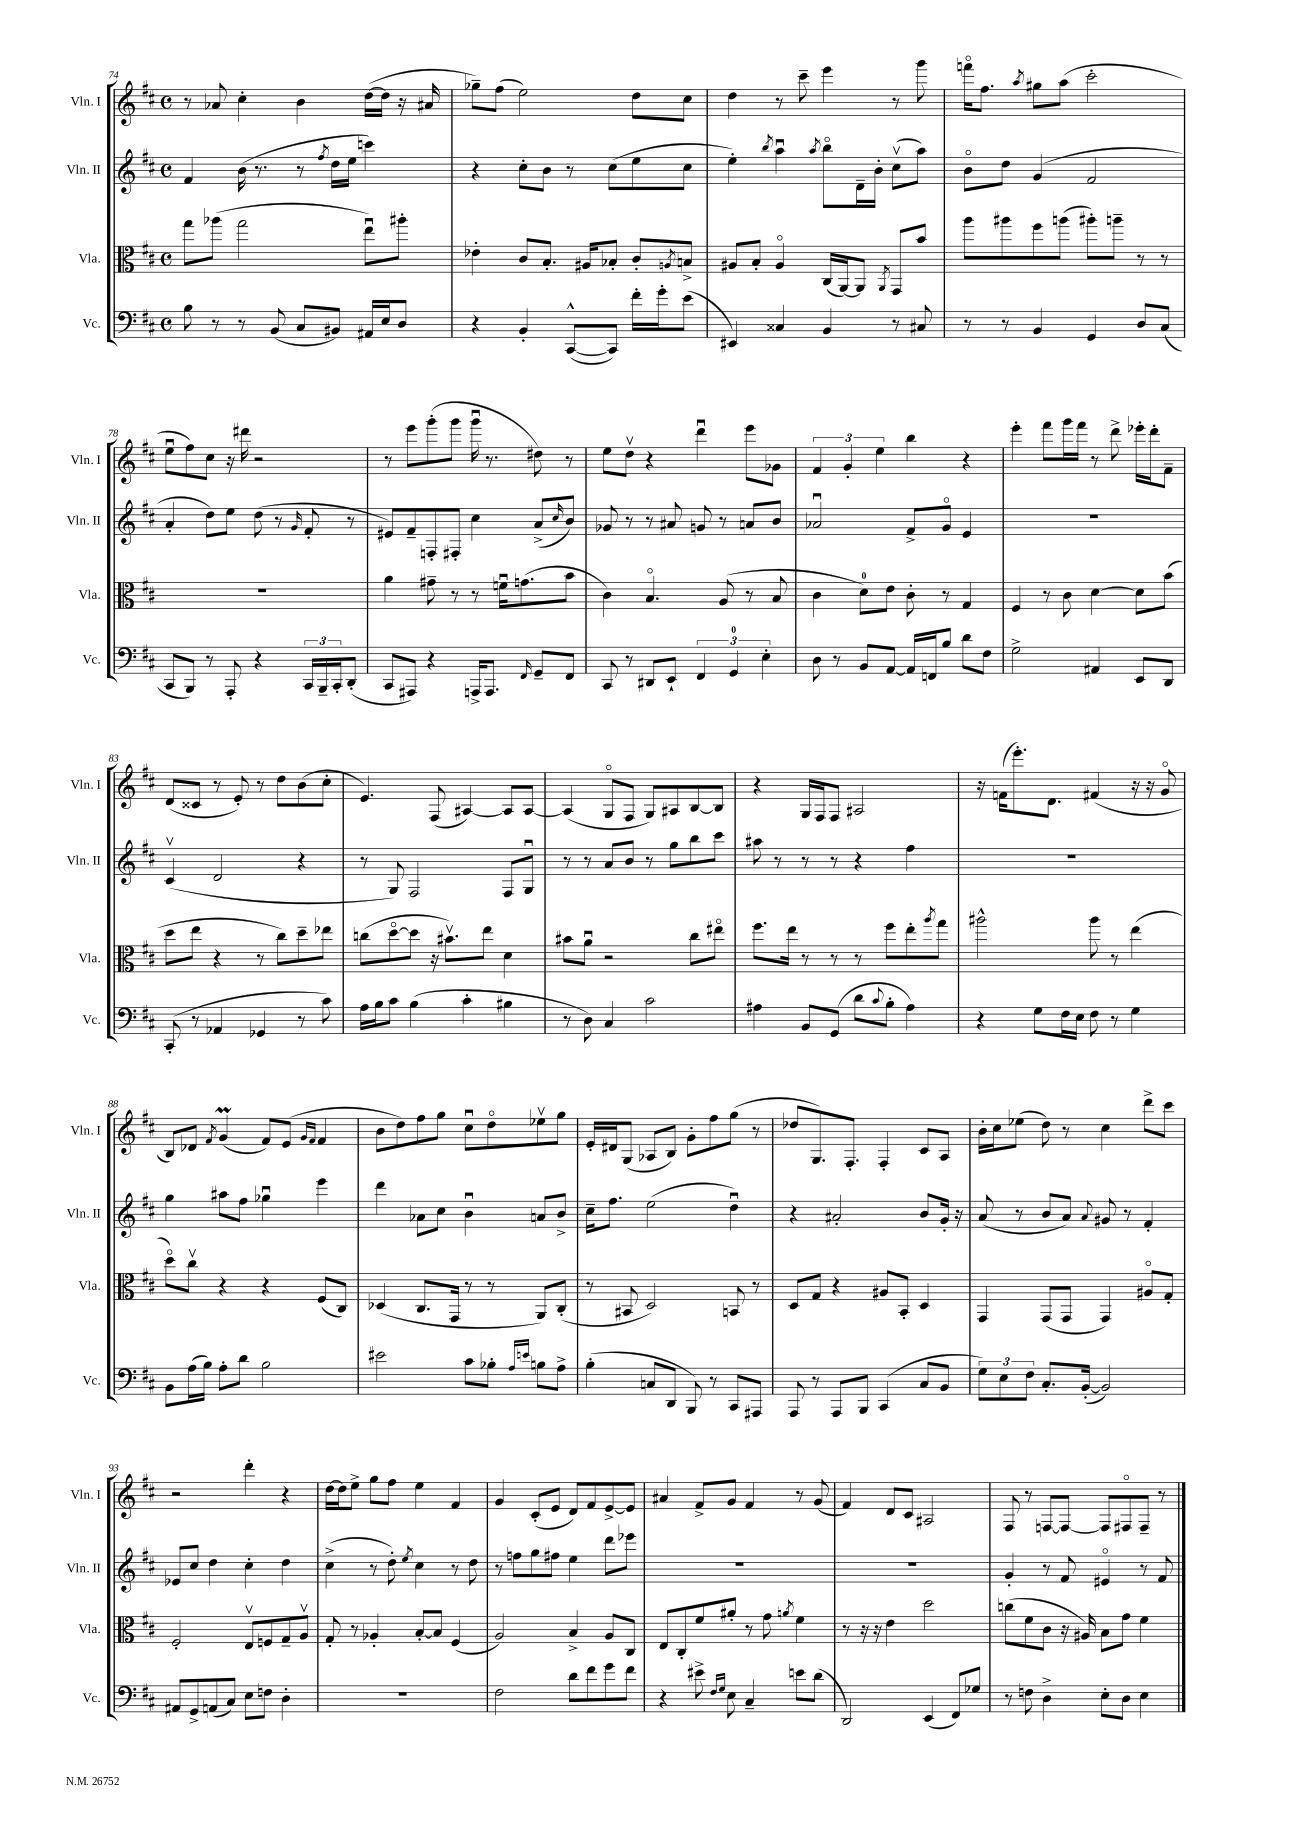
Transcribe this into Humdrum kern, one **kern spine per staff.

**kern	**kern	**kern	**kern
*part4	*part3	*part2	*part1
*staff4	*staff3	*staff2	*staff1
*I"Vc.	*I"Vla.	*I"Vln. II	*I"Vln. I
*I'Vc.	*I'Vla.	*I'Vln. II	*I'Vln. I
*clefF4	*clefC3	*clefG2	*clefG2
*k[f#c#]	*k[f#c#]	*k[f#c#]	*k[f#c#]
*M4/4	*M4/4	*M4/4	*M4/4
*met(c)	*met(c)	*met(c)	*met(c)
=74	=74	=74	=74
8B\	8gg\L	4f#/	8r
8r	(8aa-X\J	.	8a-X/
8r	2gg\	(16b\	4cc#'\
.	.	8.r	.
(8BB/	.	.	.
8C#/L	.	8r	4b\
.	.	8qff#/	.
8BB#X/J)	.	16dd\LL	.
.	.	16ee\JJ	.
16AA#X/LL	8eeu\L)	4cccn\)	([16dd\LL
16E/J	.	.	16dd\JJ]
8D/J	8aa#X'\J	.	16r
.	.	.	16a#X/
=75	=75	=75	=75
4r	4e-X'\	4r	8gg-X~\L)
.	.	.	(8ff#\J
4BB'/	8c#/L	8cc#'\L	2ee\)
.	8.B'/J	8b\J	.
([8CC#^^/L	.	8r	.
.	16A#X/KL	.	.
8CC#/J])	8B-X'/J	(8cc#\L	.
16f#'\LL	8c#'/L	8ee\	8dd\L
16g'\J	.	.	.
.	8qAn/	.	.
(8e\J	8Bn^/J	8cc#\J	8cc#\J
=76	=76	=76	=76
4EE#X/)	8A#X/L	4ee'\)	4dd\
.	8B'/J	.	.
.	.	8qbb/	.
4C##X/	4A#/	4aau\	8r
.	.	.	8ccc#~\
.	.	8qaa/	.
4BB/	(16C#/LL	8bb\L	4eee\
.	[16AA/J)	.	.
.	8AA/J]	16d~\L	.
.	.	16b'\JJ	.
.	8qAA/	.	.
8r	8GG/L	(8cc#v\L	8r
8C#X/	8b/J	8aa\J)	8ggg\
=77	=77	=77	=77
8r	8aa\L	8b\L	16fffn\KL
.	.	.	8.ff#\J
8r	8aa#X\	8dd\J	.
.	.	.	8qaa/
4BB/	8ff#\	(4g/	8gg#X\L
.	(8aan\J	.	(8aa\J
4GG/	8aa#X'\L)	2f#/	2ccc#'\
.	8aan~\J	.	.
8D/L	8r	.	.
(8C#/J	8r	.	.
!!LO:LB:g=z
=78	=78	=78	=78
8CC#/L	1r	4a'/	8eeu\L
8BBB/J)	.	.	8ff#\)
8r	.	8dd\L)	8cc#\J
8AAA'/	.	8ee\J	16r
.	.	.	16ddd#X\
4r	.	(8dd\	2r
.	.	8r	.
.	.	16qqg/	.
24CC#/LL	.	8f#'/	.
24BBB~/	.	.	.
24CC#'/J	.	.	.
(8DD'/J	.	8r	.
=79	=79	=79	=79
8CC#/L	4a\	8e#X/L)	8r
8AAA#X/J)	.	8f#~/	8eee\L
4r	8g#X~\	8Fn'/	(8ggg'\
.	8r	8F#X'/J	8ggg\J
16AAAn^/KL	8r	4cc#\	16gggu\
8.AAA/J	.	.	8.r
.	16fnu\KL	.	.
.	(8.gn\	.	.
16qqFF#/	.	.	.
8GG~/L	.	(8a^/L	8dd#X\)
.	.	16qqcc#/	.
8FF#/J	8b\J	8b/J)	8r
=80	=80	=80	=80
8CC#/	4c#\)	8g-X/	8ee\L
8r	.	8r	8ddv\J
8DD#X/L	4.B/	8r	4r
8EE`/J	.	8a#X/	.
6FF#/	.	8gn/	4dddu\
.	(8A/	8r	.
6GG/	.	.	.
.	8r	8an/L	8eee\L
6E'\	.	.	.
.	8B/	8b/J	8g-X\J
=81	=81	=81	=81
8D\	4c#\	2a-Xu/	6f#/
8r	.	.	.
.	.	.	6g'/
8BB/L	8d\L)	.	.
.	.	.	6ee\
[8AA/J	8e\J	.	.
16AA/LL]	8c#'\	8f#^/L	4bb\
16FFn/J	.	.	.
8B/J	8r	8g/J	.
8d\L	4G/	4e/	4r
8F#\J	.	.	.
=82	=82	=82	=82
2G^\	4F#/	1r	4eee'\
.	8r	.	8fff#\L
.	8c#\	.	16ggg\L
.	.	.	16fff#\JJ
4AA#X/	[4d\	.	8r
.	.	.	8ddd^\
8EE/L	8d\L]	.	16eee-X'\LL
.	.	.	16ddd'\J
8DD/J	(8b\J	.	8f#~\J
!!LO:LB:g=z
=83	=83	=83	=83
(8CC#'/	8dd\L	(4c#v/	(8d/L
8r	8ee\J	.	8c##X/J
4AA-X/	4r	2d/	8r
.	.	.	8e'/)
4GG-X/	8r	.	8r
.	8cc#\L)	.	8dd\L
8r	8dd~\	4r	(8b\
8c#\)	8ee-X\J	.	8cc#'\J
=84	=84	=84	=84
16A\LL	(8ccn\L	8r	4.e/)
16B\J	.	.	.
8c#\J	[8dd\	8G/)	.
(4B\	8dd\J]	2F#/	.
.	16r	.	(8F#/
.	8.b#Xv\L)	.	.
4c#'\	.	.	[4A#X/)
.	8ee\J	.	.
4B#X\	4d\	8F#/L	8A#/L]
.	.	8Gu/J	[8A#/J
=85	=85	=85	=85
8r	8b#X\L	8r	(4A#/]
8D\)	8au\J	8r	.
4C#/	2r	8a/L	8G/L
.	.	8b/J	8F#/J
2c#\	.	8r	8G/L)
.	.	8gg\L	8A#X/
.	8cc#\L	8bb\	[8B/
.	8ee#X\J	8ccc#\J	8B/J]
=86	=86	=86	=86
4A#X\	8.ff#\L	8aa#X\	4r
.	.	8r	.
.	16ee\Jk	.	.
8BB/L	8r	8r	16G/LL
.	.	.	16F#/J
(8GG/J	8r	8r	8F#/J
8d\L	8r	4r	2A#X/
8qqc#/	.	.	.
8B'\J	8ff#\L	.	.
4A#\)	8ee'\	4ff#\	.
.	8qaa/	.	.
.	8gg\J	.	.
=87	=87	=87	=87
4r	2aa#X^^\	1r	16r
.	.	.	(16fn\KL
.	.	.	8.eee'\)
8G\L	.	.	.
.	.	.	8.d\J
16F#\L	.	.	.
16E\JJ	.	.	.
8F#\	8aa#\	.	(4f#X/
8r	8r	.	.
4G\	(4ee\	.	16r
.	.	.	16r
.	.	.	8g/
!!LO:LB:g=z
=88	=88	=88	=88
8BB\L	8dd\L)	4gg\	8B/L)
(16A\L	8cc#v\J	.	8d-X/J
16B\JJ)	.	.	.
.	.	.	8qf#/
8A'\L	4r	8aa#X\L	(4gM/
8d\J	.	8ff#\J	.
2B\	4r	4gg-Xu\	8f#/L)
.	.	.	(8e/J
.	.	.	16qqg/LL
.	.	.	16qqf#/JJ
.	(8F#/L	4eee\	4f#/
.	8C#/J)	.	.
=89	=89	=89	=89
2e#X\	(4D-X/	4ddd\	8b\L
.	.	.	8dd\)
.	8.C#/L	8a-X\L	8ff#\
.	.	8cc#\J	8gg\J
.	16GG/Jk	.	.
8c#\L	8r	4bu\	8cc#u\L
8B-X'\J	8r	.	8dd\
16qqA/LL	.	.	.
16qqen/JJ	.	.	.
8Bn\L	8AA/L)	8an/L	8ee-Xv\
8A^\J	(8C#'/J	8b^/J	8gg\J
=90	=90	=90	=90
(4B'\	8r	16cc#~\KL	16e'/LL
.	.	8.ff#\J	16d#X/J
.	8BB#X/	.	(8G/J
8Cn/L	2D/)	(2ee\	8A-X/L
8DD/J	.	.	8B/J)
8BBB/)	.	.	8g'\L
8r	.	.	8ff#\
8CC#/L	8BBn/	4ddu\)	(8gg\J
8AAA#X/J	8r	.	8r
=91	=91	=91	=91
8AAA/	8D/L	4r	8dd-X/L
8r	8G/J	.	8.G/)
8AAA/L	4r	2a#X'/	.
.	.	.	8.F#'/J
8BBB/J	.	.	.
(4CC#/	8A#X/L	.	4F#'/
.	8BB'/J	.	.
8C#/L	4D/	8b/L	8c#/L
8BB/J	.	16g'/Jk	8A/J
.	.	16r	.
=92	=92	=92	=92
12G\L)	4GG/	(8a/	16b'\LL
.	.	.	16cc#\J
12E\	.	.	.
.	.	8r	(8ee-X\J
12F#\J	.	.	.
8.C#'/L	(8GG/L	8b/L	8dd\)
.	8GG/J	8a/J)	8r
([16BB'/Jk	.	.	.
.	.	8qqa/	.
2BB/])	4GG/)	8g#X/	4cc#\
.	.	8r	.
.	8A#X/L	4f#'/	8ddd^\L
.	8G'/J	.	8ccc#\J
!!LO:LB:g=z
=93	=93	=93	=93
8AA#X/L	2F#'/	8e-X/L	2r
8GG^/	.	8cc#/J	.
(8AAn/	.	4dd\	.
8C#/J)	.	.	.
8E\L	8Ev/L	4cc#'\	4ddd'\
8Fn\J	8Fn/	.	.
4D'\	8G~/	4dd\	4r
.	8Av/J	.	.
=94	=94	=94	=94
1r	8G'/	(4cc#^\	[16dd\LL
.	.	.	16dd\J]
.	8r	.	8ee^\J
.	4A-X'/	8r	8gg\L
.	.	8dd'\)	8ff#\J
.	.	8qee/	.
.	[8B'/L	4cc#\	4ee\
.	8B/J]	.	.
.	(4F#/	8r	4f#/
.	.	8dd\	.
=95	=95	=95	=95
2F#\	2A/)	8r	4g/
.	.	8ffn\L	.
.	.	8gg\	(8c#'/L
.	.	8ff#X\J	8e/J
8d\L	4B^/	4ee\	8d/L)
8f#\	.	.	8f#/
8g\	8A/L	8ddd\L	[8e^/
8f#\J	8C#/J	8eee-X\J	8e/J]
=96	=96	=96	=96
4r	8E/L	1r	4a#X/
.	8C#'/	.	.
8e#X^\	8f#/	.	8f#^/L
16qqF#/LL	.	.	.
16qqG/JJ	.	.	.
8E\	8a#X'/J	.	8g/J
4C#~/	8r	.	4f#/
.	8g\	.	.
.	8qan/	.	.
8en\L	4f#\	.	8r
(8d\J	.	.	(8g/
=97	=97	=97	=97
2DD/)	8r	1r	4f#/)
.	16r	.	.
.	16r	.	.
.	4e\	.	8d/L
.	.	.	8c#/J
(4EE/	2dd\	.	2A#X/
8FF#/L)	.	.	.
8G-X/J	.	.	.
=98	=98	=98	=98
8r	(8ccn\L	4g'/	8F#/
8Fn\	8f#\	.	8r
4D^\	8c#\J	8r	[8Fn/L
.	16r	8f#/	8F/J_
.	16A#X/)	.	.
8E'\L	8B\L	4e#X/	8F/L]
8D\J	8g\J	.	8F#X/
4E\	4f#\	8r	8F#~/J
.	.	8f#/	8r
==	==	==	==
*-	*-	*-	*-
